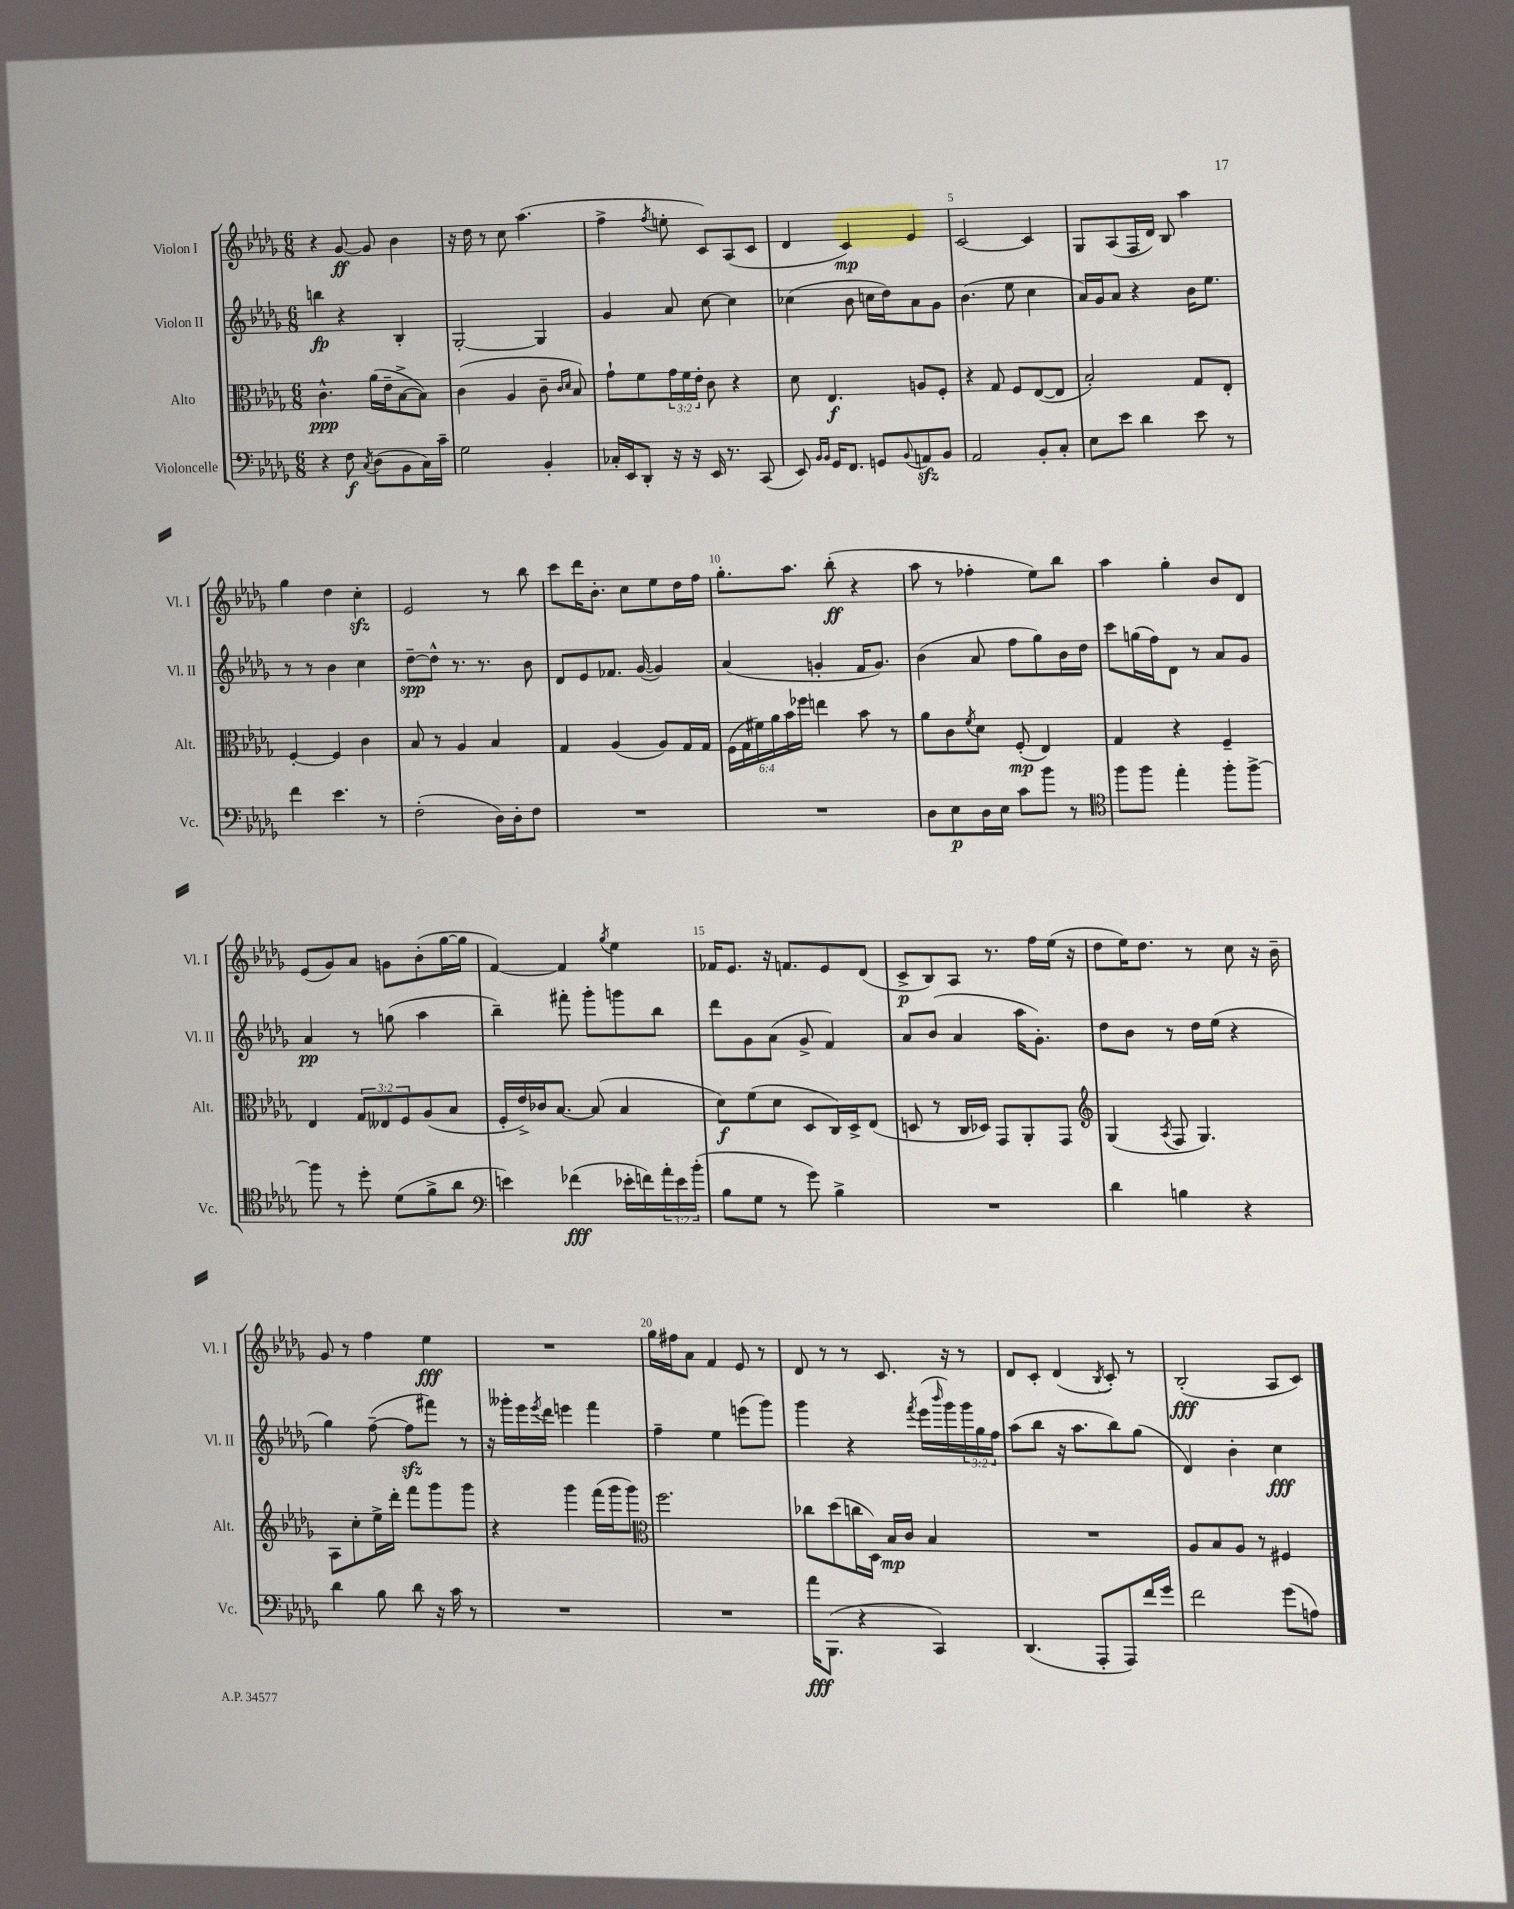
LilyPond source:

<<
\new StaffGroup <<
\new Staff = "s0" \with { instrumentName = "Violon I" shortInstrumentName = "Vl. I" } {
    \clef treble \key des \major \numericTimeSignature \time 6/8
    r4 ges'8~\ff ges'8 bes'4 |
    r16 des''16 r8 c''8 aes''4.( |
    f''4-> \acciaccatura { f''8 } e''8-. c'8) aes8( c'8 |
    des'4 c'4\mp) ees'4 |
    c'2~ c'4 |
    ges8 aes8( f16 des'16) bes8 aes''4 |
    ges''4 des''4 c''4-.\sfz |
    ees'2 r8 bes''8 |
    c'''8 des'''16 bes'8.-. c''8 ees''8 des''16 f''16 |
    ges''8.-. aes''8. bes''8-.\ff( r4 |
    aes''8 r8 fes''4-. ees''8) bes''8 |
    aes''4 ges''4-. bes'8 des'8 |
    ees'8( ges'8) aes'8 g'8 bes'8-.( ges''16~ ges''16 |
    f'4~) f'4 \acciaccatura { ges''8 } ees''4 |
    fes'16 ees'8. r16 f'8. ees'8 des'8( |
    c'8->\p bes8) aes8 r8. f''16 ees''16( r16 |
    des''8 ees''16) des''8. r8 c''8 r16 bes'16-- |
    ges'8 r8 f''4 ees''4\fff |
    R2. |
    ges''16 fis''16 aes'8 f'4 ees'8 r8 |
    des'8 r8 r8 c'8. r16 r8 |
    des'8 c'8-. des'4( \acciaccatura { bes8 } c'8-.) r8 |
    bes2-.\fff( aes8 c'8) \bar "|." |
}
\new Staff = "s1" \with { instrumentName = "Violon II" shortInstrumentName = "Vl. II" } {
    \clef treble \key des \major \numericTimeSignature \time 6/8 \override Staff.TupletNumber.text = #tuplet-number::calc-fraction-text
    b''4\fp r4 bes4-. |
    ges2~-. ges4 |
    ges'4 aes'8 c''8~ c''4 |
    ces''4( bes'8 c''16 des''16) aes'8 ges'8 |
    bes'4.( ees''8 c''4 |
    aes'16) ges'16 aes'8 r4 bes'16 ees''8. |
    r8 r8 bes'4 c''4 |
    des''8~--\spp des''8-^ r8. r8. bes'8 |
    des'8 ees'8 fes'8. ges'16~( ges'4) |
    aes'4( g'4-. f'16 g'8.) |
    bes'4( aes'8 f''8 ges''8) bes'16 des''16 |
    c'''8 g''16( f''16) des'8 r8 aes'8 ges'8 |
    aes'4\pp r8 g''8( aes''4 |
    bes''4--) fis'''8-. ges'''8-. g'''8 bes''8 |
    des'''8 ges'8 aes'8( ges'8-> f'4) |
    aes'8 bes'8( aes'4 aes''16 ges'8.-.) |
    des''8 bes'8 r8 des''16 ees''16( r4 |
    ges''4) f''8~--( f''8\sfz fis'''8) r8 |
    r16 geses'''16-. ees'''16 \acciaccatura { ees'''8 } des'''16 e'''4 f'''4 |
    f''4-- ees''4 e'''8( ges'''8) |
    ges'''4 r4 \acciaccatura { f'''8 } ees'''16( \grace { bes'''16 } ges'''16) \tuplet 3/2 { ges'''16 ges''16 f''16 } |
    aes''8( bes''8 r16 aes''8. bes''8) ges''8( |
    des'4) bes'4-. c''4\fff \bar "|." |
}
\new Staff = "s2" \with { instrumentName = "Alto" shortInstrumentName = "Alt." } {
    \clef alto \key des \major \numericTimeSignature \time 6/8 \override Staff.TupletNumber.text = #tuplet-number::calc-fraction-text
    c'4.-^\ppp aes'16( ees'16-- bes8~-> bes8) |
    c'4( aes4 c'8-- \grace { c'16 des'16 } bes8) |
    ges'8-! f'8 \tuplet 3/2 { ges'16 f'16 ees'16-. } c'8 r4 |
    des'8 ees4.\f a8 f8-. |
    r4 ges8 f8 ees8~( ees8 |
    bes2-.) ges8 ees8-. |
    f4~-. f4 c'4 |
    bes8 r8 aes4 bes4 |
    ges4 aes4( aes8) ges16 ges16 |
    \tuplet 6/4 { f16( ges16 fis'16) aes'16 bes'16 fes''16 } e''4 bes'8 r8 |
    aes'8 c'8 \acciaccatura { f'8 } des'8 f8-.\mp( ees4) |
    ges4 r4 f4-- |
    ees4 \tuplet 3/2 { ges8 eeses8 f8 } aes8( bes8 |
    f16-. ees'16->) ces'16 bes8.~ bes8( bes4 |
    des'8\f) f'8( des'8 des8 c16) des16-> ees8( |
    d8 r8 c16 des16) ges,8 aes,8-. ges,8 |
    \clef treble ges4( \acciaccatura { aes8 } f8 ges4.) |
    aes8 c''8-. ees''16-> des'''16-. f'''8 ges'''8 ges'''8 |
    r4 ges'''4 f'''16( ges'''16 ges'''8) |
    \clef alto f''2. |
    ces''8 des''8( c''16 des16) bes16\mp c'16 bes4 |
    R2. |
    aes8 bes8 aes8 r8 fis4 \bar "|." |
}
\new Staff = "s3" \with { instrumentName = "Violoncelle" shortInstrumentName = "Vc." } {
    \clef bass \key des \major \numericTimeSignature \time 6/8 \override Staff.TupletNumber.text = #tuplet-number::calc-fraction-text
    r4 f8\f \acciaccatura { c8 } des8( bes,8 c16) c'16-- |
    ges2 bes,4-. |
    ces16-. ees,16 des,8-. r16 r16 ees,16 r8. c,8( |
    ees,8) \grace { bes,16 bes,16 } ges,16 f,8. g,8 \appoggiatura { bes,8 } a,8\sfz bes,8 |
    aes,2 bes,8-. c8-. |
    ees8 ees'8 des'4 ees'8 r8 |
    f'4 ees'4. r8 |
    f2-.( des16) des16-. f8 |
    R2. |
    R2. |
    des8 ees8\p des16 ees16 c'8 bes'8 r8 |
    \clef tenor f''8 f''8 ees''4-. f''8-. f''8~-> |
    f''8 r8 des''8-. des'8( f'8-> aes'8 |
    \clef bass e'4) fes'4\fff( ees'16-. f'16) \tuplet 3/2 { aes'16-. ees'16 bes'16-.( } |
    bes8 ges8 r8 ges'8) bes4-> |
    R2. |
    des'4 b4 r4 |
    des'4 bes8 des'8 r16 c'16 r8 |
    R2. |
    R2. |
    aes'16\fff bes,,8.( r4 c,4) |
    des,4.( aes,,8-. aes,,8) f'16 ges'16 |
    f'2 ges'8( a8) \bar "|." |
}
>>
>>
\layout { \context { \Score \override BarNumber.break-visibility = ##(#f #t #t) barNumberVisibility = #(every-nth-bar-number-visible 5) } }
